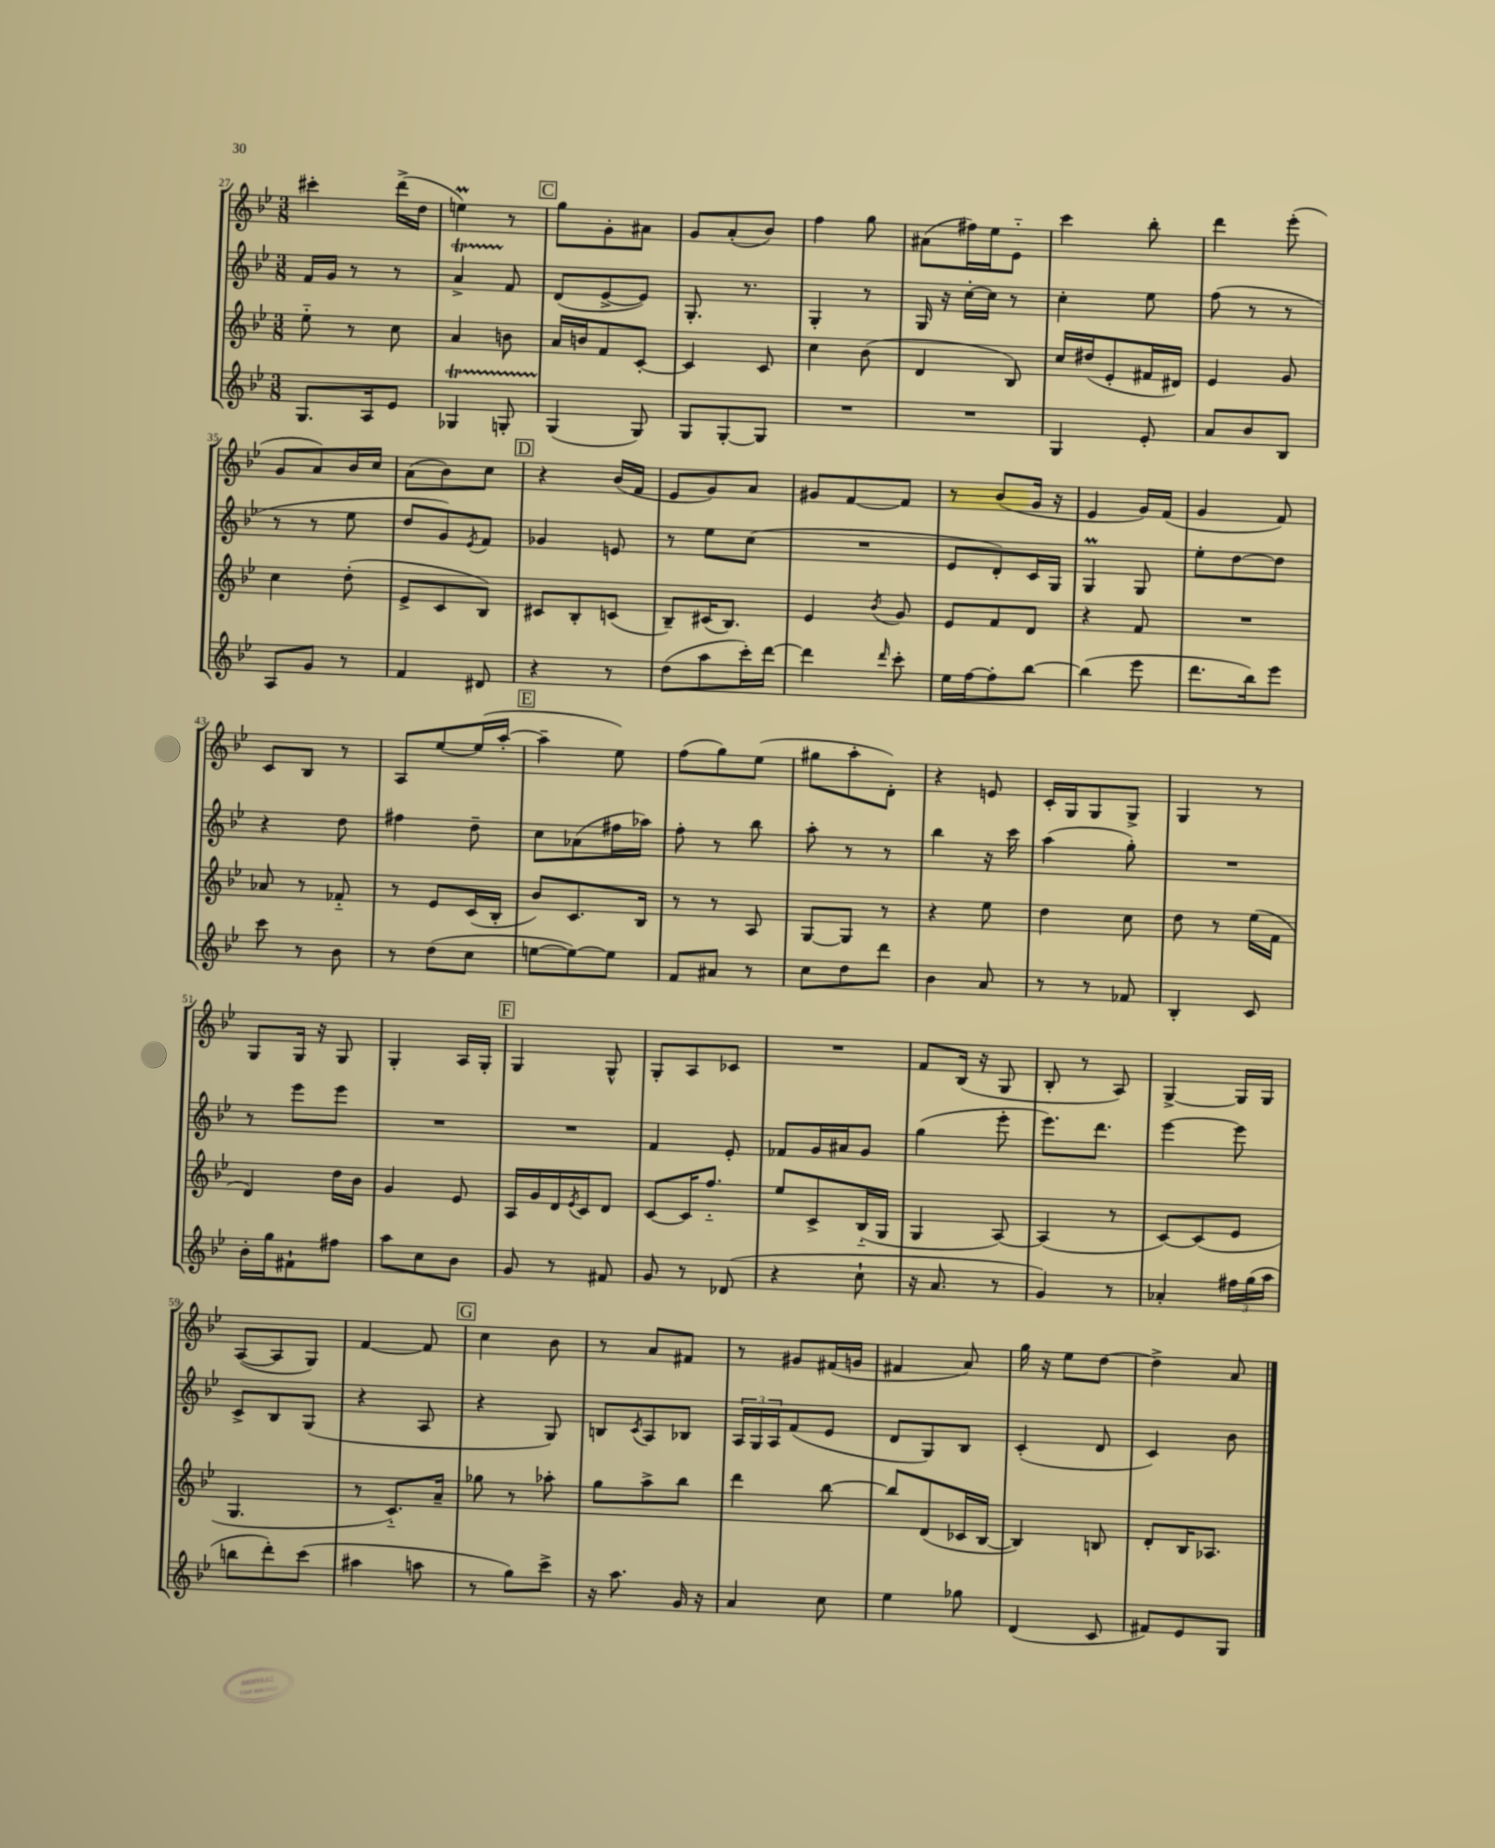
<<
\new StaffGroup <<
\new Staff = "s0" {
    \clef treble \key bes \major \numericTimeSignature \time 3/8
    cis'''4-. d'''16->( d''16 |
    e''4\prall) r8 |
    \mark \markup { \box "C" } g''8 g'8-. ais'8 |
    g'8 a'8-.( bes'8) |
    f''4 g''8 |
    ais'8( fis''16) ees''16 ees'8-_ |
    c'''4 bes''8-. |
    d'''4 ees'''8-.( |
    g'8 a'8) bes'16 c''16 |
    a'8( bes'8) c''8 |
    \mark \markup { \box "D" } r4 bes'16( f'16 |
    ees'8 g'8) a'8 |
    gis'8 f'8~ f'8 |
    r8 bes'8( g'16 r16 |
    ees'4 g'16) f'16( |
    g'4 f'8) |
    c'8 bes8 r8 |
    a8 ees''8~ ees''16( a''16~-. |
    \mark \markup { \box "E" } a''4-- ees''8) |
    f''8( g''8) ees''8( |
    gis''8 a''8-. d'8-.) |
    r4 e'8 |
    c'16-. g16 g8 g8-> |
    g4 r8 |
    g8 g16 r16 g8 |
    g4-. a16 g16-. |
    \mark \markup { \box "F" } g4 g8-^ |
    g8-. a8 ces'8 |
    R4. |
    f'8 bes16( r16 g8 |
    bes8-. r8 a8) |
    g4~-> g16 g16 |
    a8~( a8 g8) |
    f'4~ f'8 |
    \mark \markup { \box "G" } c''4 bes'8 |
    r8 a'8 fis'8 |
    r8 gis'8 fis'16( g'16 |
    fis'4 a'8) |
    g''16 r16 ees''8 d''8~ |
    d''4-> a'8 \bar "|." |
}
\new Staff = "s1" {
    \clef treble \key bes \major \numericTimeSignature \time 3/8
    f'16 g'16 r8 r8 |
    a'4->\startTrillSpan f'8\stopTrillSpan |
    \mark \markup { \box "C" } d'8( ees'8~-> ees'8) |
    g8.-. r8. |
    g4-. r8 |
    g16 r16 c''16~-. c''16 r8 |
    c''4-. ees''8 |
    f''8( r8 r8 |
    r8 r8 ees''8 |
    d''8 g'8) \acciaccatura { ees'8 } f'8 |
    \mark \markup { \box "D" } ges'4 e'8 |
    r8 ees''8 c''8( |
    R4. |
    ees'8 d'8-.) c'16 g16 |
    g4\prall g8 |
    ees''8-. d''8~ d''8 |
    r4 d''8 |
    fis''4 d''8-- |
    \mark \markup { \box "E" } c''8 aes'8( fis''16 aes''16) |
    f''8-. r8 bes''8 |
    a''8-. r8 r8 |
    bes''4 r16 c'''16 |
    a''4( g''8-.) |
    R4. |
    r8 ees'''8 ees'''8 |
    R4. |
    \mark \markup { \box "F" } R4. |
    f'4 ees'8-. |
    fes'8 g'16 ais'16 g'8 |
    g''4( ees'''8-. |
    ees'''8.) d'''8. |
    ees'''4~ ees'''8 |
    c'8-> bes8 g8( |
    r4 a8 |
    \mark \markup { \box "G" } r4 g8) |
    b8 \acciaccatura { c'8 } a8 bes8 |
    \tuplet 3/2 { a16 g16 a16 } f'8( ees'8 |
    d'8 g8) bes8 |
    c'4-.( d'8 |
    c'4) bes'8 \bar "|." |
}
\new Staff = "s2" {
    \clef treble \key bes \major \numericTimeSignature \time 3/8
    ees''8-_ r8 c''8 |
    a'4 b'8 |
    \mark \markup { \box "C" } a'16 b'16 f'8 c'8~-. |
    c'4 c'8 |
    c''4 bes'8( |
    d'4 bes8) |
    c''16 dis''16( ees'8-. fis'16 dis'16) |
    ees'4 g'8 |
    c''4 d''8-.( |
    ees'8-> c'8 bes8) |
    \mark \markup { \box "D" } cis'8 bes8-. c'8( |
    bes8--) cis'16( bes8.) |
    ees'4 \acciaccatura { bes'8 } g'8 |
    ees'8 f'8 d'8 |
    r4 f'8 |
    R4. |
    aes'8 r8 fes'8-_ |
    r8 ees'8 c'16( bes16-. |
    \mark \markup { \box "E" } bes'8) c'8. bes16 |
    r8 r8 a8 |
    g8~ g8 r8 |
    r4 ees''8 |
    d''4 c''8 |
    d''8 r8 ees''16( f'16 |
    d'4) d''16 bes'16 |
    g'4 ees'8 |
    \mark \markup { \box "F" } a16 g'16 d'16 \acciaccatura { ees'8 } c'16 d'8 |
    c'8~ c'16 f''8.-_ |
    ees''8 c'8-> bes16-_( g16 |
    g4 a8~) |
    a4( r8 |
    c'8~) c'8( ees'8 |
    g4. |
    r8 c'8.-_) a'16-- |
    \mark \markup { \box "G" } ges''8 r8 aes''8-. |
    g''8 a''8-> bes''8 |
    d'''4 bes''8~ |
    bes''8 d'8( ces'16 bes16~ |
    bes4) b8 |
    d'8-. bes16 aes8. \bar "|." |
}
\new Staff = "s3" {
    \clef treble \key bes \major \numericTimeSignature \time 3/8
    g8. a16 ees'8 |
    ges4\startTrillSpan g8-. |
    \mark \markup { \box "C" } g4\stopTrillSpan( g8) |
    g8 g8~-. g8 |
    R4. |
    R4. |
    g4 ees'8-. |
    a'8 bes'8 bes8 |
    a8 g'8 r8 |
    f'4 dis'8 |
    \mark \markup { \box "D" } r4 r8 |
    d''8( a''8 c'''16-.) d'''16~ |
    d'''4 \grace { d'''16 } c'''8-. |
    ees''16 f''16~ f''8-. bes''8~ |
    bes''4( ees'''8 |
    d'''8. bes''16) ees'''8 |
    c'''8 r8 bes'8 |
    r8 d''8( c''8 |
    \mark \markup { \box "E" } e''8~ e''8~) e''8 |
    f'8 ais'8 r8 |
    c''8 d''8 d'''8 |
    bes'4 a'8 |
    r8 r8 fes'8 |
    bes4-. c'8 |
    bes'16-. g''16 fis'8-! fis''8 |
    a''8 c''8 bes'8 |
    \mark \markup { \box "F" } g'8 r8 fis'8 |
    g'8 r8 des'8( |
    r4 c''8-! |
    r16 a'8. r8 |
    g'4) r8 |
    aes'4-. \tuplet 3/2 { fis''16 g''16( a''16 } |
    b''8 d'''8-.) c'''8( |
    ais''4 a''8 |
    \mark \markup { \box "G" } r8 g''8) c'''8-> |
    r16 a''8. g'16 r16 |
    a'4 c''8 |
    ees''4 ges''8 |
    d'4( c'8 |
    fis'8) ees'8 g8 \bar "|." |
}
>>
>>
\layout { \context { \Score currentBarNumber = #27 } }
